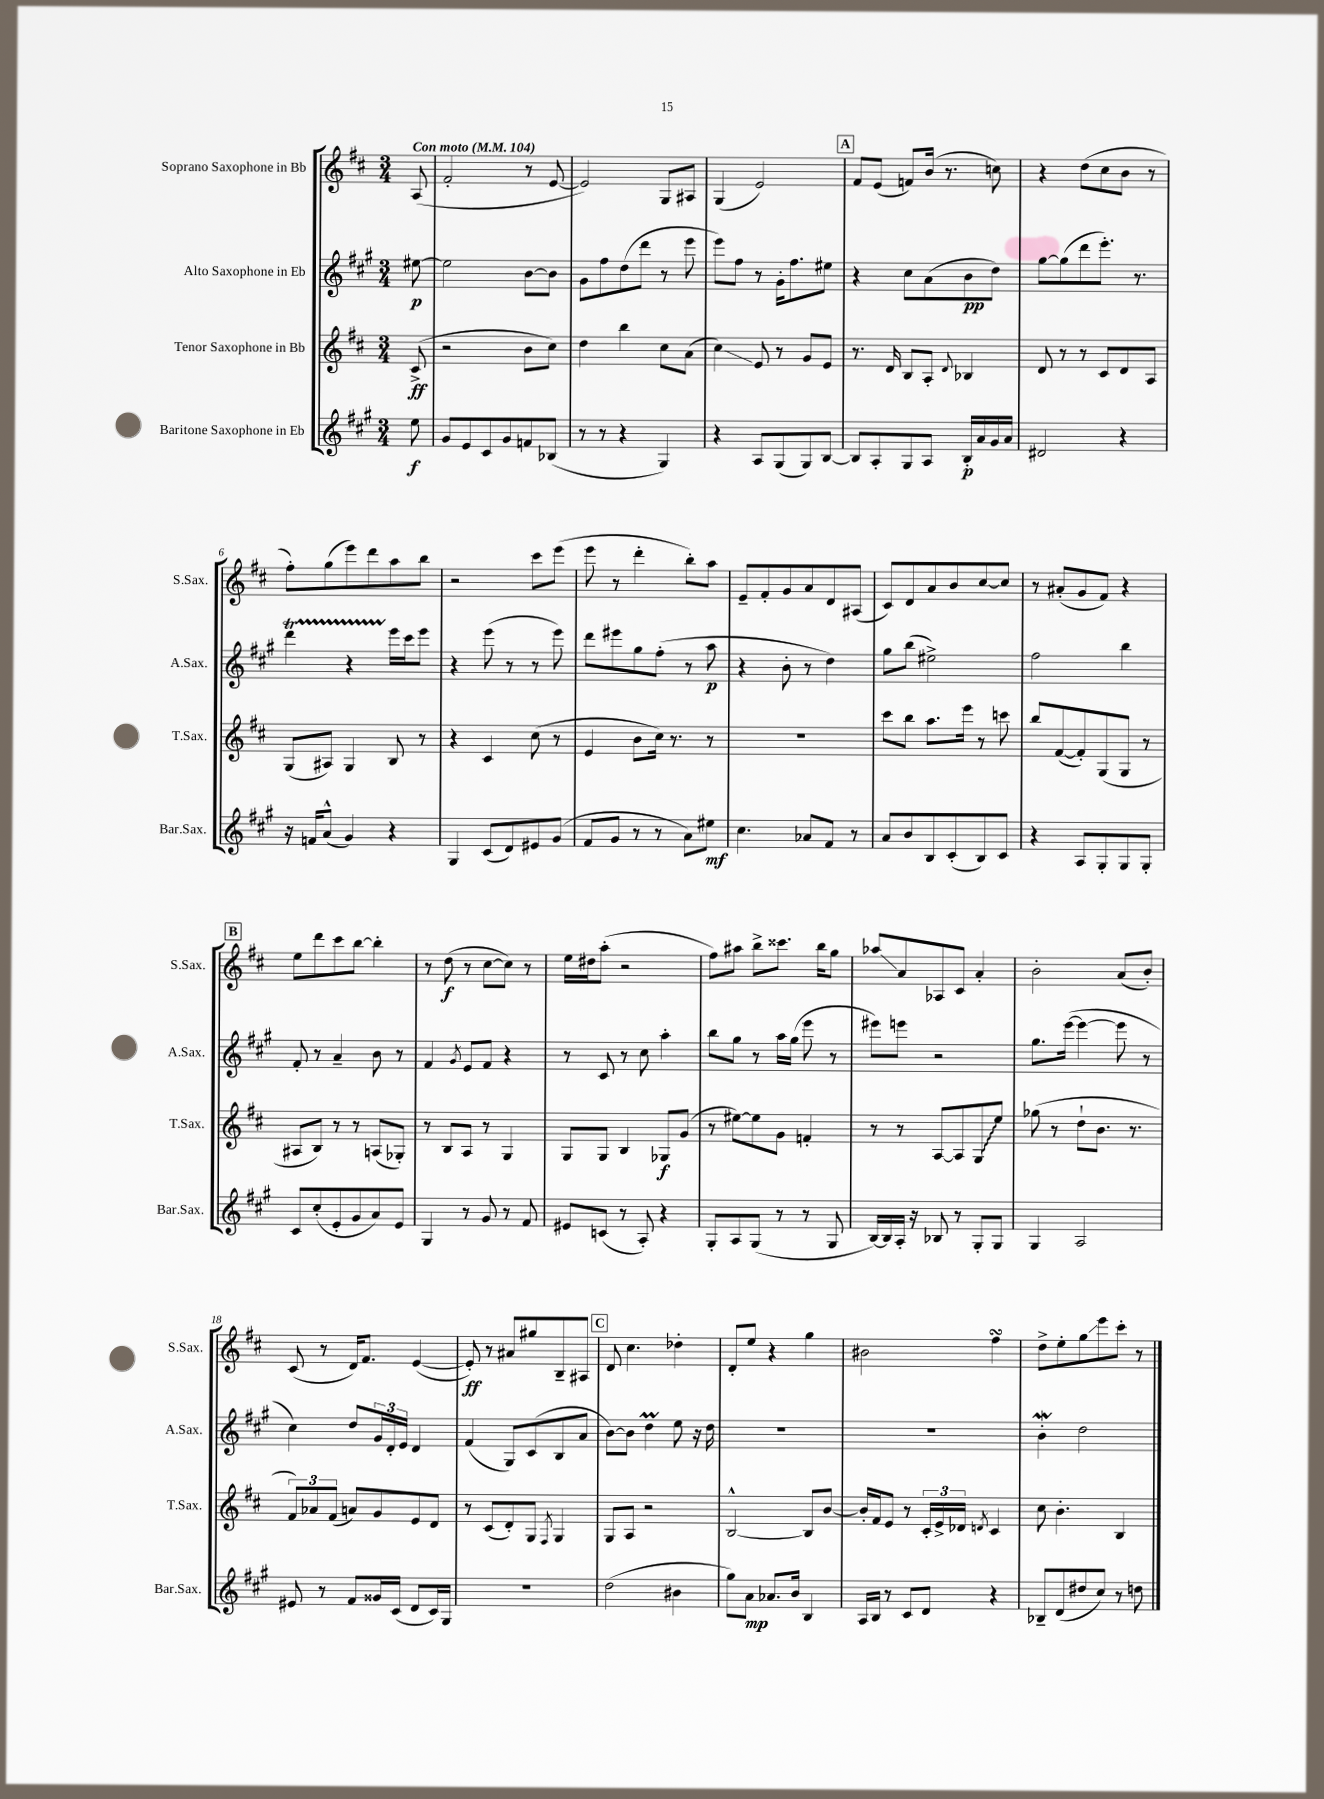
<<
\new StaffGroup <<
\new Staff = "s0" \with { instrumentName = "Soprano Saxophone in Bb" shortInstrumentName = "S.Sax." } {
    \clef treble \key d \major \numericTimeSignature \time 3/4 \partial 8 \tempo "Con moto" 4 = 104
    a8( |
    fis'2-. r8 e'8~ |
    e'2) g8 ais8 |
    g4( e'2) |
    \mark \markup { \box "A" } fis'8 e'8( f'8) b'16( r8. c''8) |
    r4 d''8( cis''8 b'8 r8 |
    fis''8-.) g''8( e'''8) d'''8 a''8 b''8 |
    r2 cis'''8 e'''8( |
    e'''8 r8 d'''4-. b''8-.) a''8 |
    e'8-- fis'8-. g'8 a'8 d'8 ais8( |
    cis'8) d'8 a'8 b'8 cis''8~ cis''8 |
    r8 ais'8-.( g'8 fis'8) r4 |
    \mark \markup { \box "B" } e''8 d'''8 cis'''8 b''8~ b''4-. |
    r8 d''8\f( r8 cis''8~ cis''8) r8 |
    e''16 dis''16 a''8-.( r2 |
    fis''8) ais''8 b''8-> cisis'''8. b''16 g''8 |
    aes''8\glissando a'8 aes8 cis'8 a'4-. |
    b'2-. a'8( b'8-.) |
    cis'8( r8 d'16) fis'8. e'4~( |
    e'8-.\ff) r8 ais'8 gis''8 b8-- ais8 |
    \mark \markup { \box "C" } d'8 cis''4. des''4-. |
    d'8-. e''8 r4 g''4 |
    bis'2 fis''4\turn |
    d''8-> e''8-. g''8\glissando e'''8 cis'''8-. r8 \bar "|." |
}
\new Staff = "s1" \with { instrumentName = "Alto Saxophone in Eb" shortInstrumentName = "A.Sax." } {
    \clef treble \key a \major \numericTimeSignature \time 3/4 \partial 8
    eis''8~\p |
    eis''2 b'8~ b'8 |
    gis'8 fis''8 d''8( d'''8 r8 e'''8 |
    e'''8) fis''8 r8 gis'16-. fis''8. eis''8 |
    \mark \markup { \box "A" } r4 cis''8 a'8( b'8\pp d''8) |
    gis''8~ gis''8( d'''8 e'''8.-.) r8. |
    d'''4\startTrillSpan r4 e'''16\stopTrillSpan cis'''16 e'''8 |
    r4 e'''8( r8 r8 e'''8) |
    d'''8 eis'''8 gis''8 fis''8-.( r8 a''8\p |
    r4 b'8-. r8 d''4) |
    gis''8 b''8( eis''2->) |
    fis''2 b''4 |
    \mark \markup { \box "B" } fis'8-. r8 a'4-- b'8 r8 |
    fis'4 \acciaccatura { gis'8 } e'8 fis'8 r4 |
    r8 cis'8 r8 cis''8 a''4-. |
    b''8 gis''8 r8 a''16 gis''16( e'''8 r8 |
    eis'''8) e'''8 r2 |
    gis''8. e'''16~( e'''4~ e'''8 r8 |
    cis''4) d''8 \tuplet 3/2 { gis'16 d'16-. e'16 } d'4 |
    fis'4( gis8) cis'8( b8 a'8 |
    \mark \markup { \box "C" } b'8~) b'8 d''4\prall e''8 r16 d''16 |
    R2. |
    R2. |
    b'4-.\mordent d''2 \bar "|." |
}
\new Staff = "s2" \with { instrumentName = "Tenor Saxophone in Bb" shortInstrumentName = "T.Sax." } {
    \clef treble \key d \major \numericTimeSignature \time 3/4 \partial 8
    cis'8->\ff( |
    r2 b'8 cis''8) |
    d''4 b''4 cis''8 a'8( |
    cis''4\glissando) e'8 r8 g'8 e'8 |
    \mark \markup { \box "A" } r8. d'16 b8 a8-. \appoggiatura { d'8 } bes4 |
    d'8 r8 r8 cis'8 d'8 a8 |
    g8( ais8) g4 b8 r8 |
    r4 cis'4 cis''8( r8 |
    e'4 b'8 cis''16) r8. r8 |
    R2. |
    cis'''8 b''8 a''8. e'''16 r8 c'''8 |
    b''8 fis'8~( fis'8-.) g8( g8 r8 |
    \mark \markup { \box "B" } ais8 b8) r8 r8 a8( ges8-.) |
    r8 b8 a8 r8 g4 |
    g8 g8 b4 ges8\f g'8( |
    r8 eis''8~) eis''8 g'8 f'4-. |
    r8 r8 a8~ a8 \once \override Glissando.style = #'zigzag g8\glissando e''8 |
    ges''8( r8 d''8-! b'8. r8. |
    \tuplet 3/2 { fis'8) aes'8 fis'8( } a'8) g'8 e'8 d'8 |
    r8 cis'8( d'8-.) g8 \acciaccatura { fis8 } g4 |
    \mark \markup { \box "C" } g8 a8 r2 |
    b2~-^ b8 b'8~ |
    b'16-. fis'16 e'8 r8 \tuplet 3/2 { cis'16-. e'16-> des'16 } \acciaccatura { d'8 } cis'4 |
    cis''8 b'4.-. b4 \bar "|." |
}
\new Staff = "s3" \with { instrumentName = "Baritone Saxophone in Eb" shortInstrumentName = "Bar.Sax." } {
    \clef treble \key a \major \numericTimeSignature \time 3/4 \partial 8
    e''8\f |
    gis'8 e'8 cis'8 gis'8 f'8 bes8( |
    r8 r8 r4 gis4) |
    r4 a8 gis8( gis8) b8~ |
    \mark \markup { \box "A" } b8 a8-. gis8 a8 b16-.\p a'16 gis'16 a'16 |
    dis'2 r4 |
    r16 f'16 a'8-^( gis'4) r4 |
    gis4 cis'8( d'8) eis'8 gis'8( |
    fis'8 gis'8 r8 r8 a'8) eis''8\mf |
    cis''4. aes'8 fis'8 r8 |
    a'8 b'8 b8 cis'8-.( b8) cis'8 |
    r4 a8 gis8-. gis8 gis8-. |
    \mark \markup { \box "B" } cis'8 cis''8-.( e'8-. gis'8 a'8) e'8 |
    gis4 r8 gis'8 r8 fis'8 |
    eis'8 c'8( r8 a8-.) r4 |
    gis8-. a8 gis8( r8 r8 gis8 |
    b16~) b16 a16-. r16 bes8 r8 gis8-. gis8 |
    gis4 a2 |
    eis'8 r8 fis'8 gisis'16 cis'16( d'8 cis'16) gis16 |
    R2. |
    \mark \markup { \box "C" } d''2( bis'4 |
    gis''8) a'8\mp aes'8. b'16 b4 |
    a16 b16 r8 cis'8 d'8 r4 |
    bes8-- d'8( dis''8 cis''8) r8 d''8 \bar "|." |
}
>>
>>
